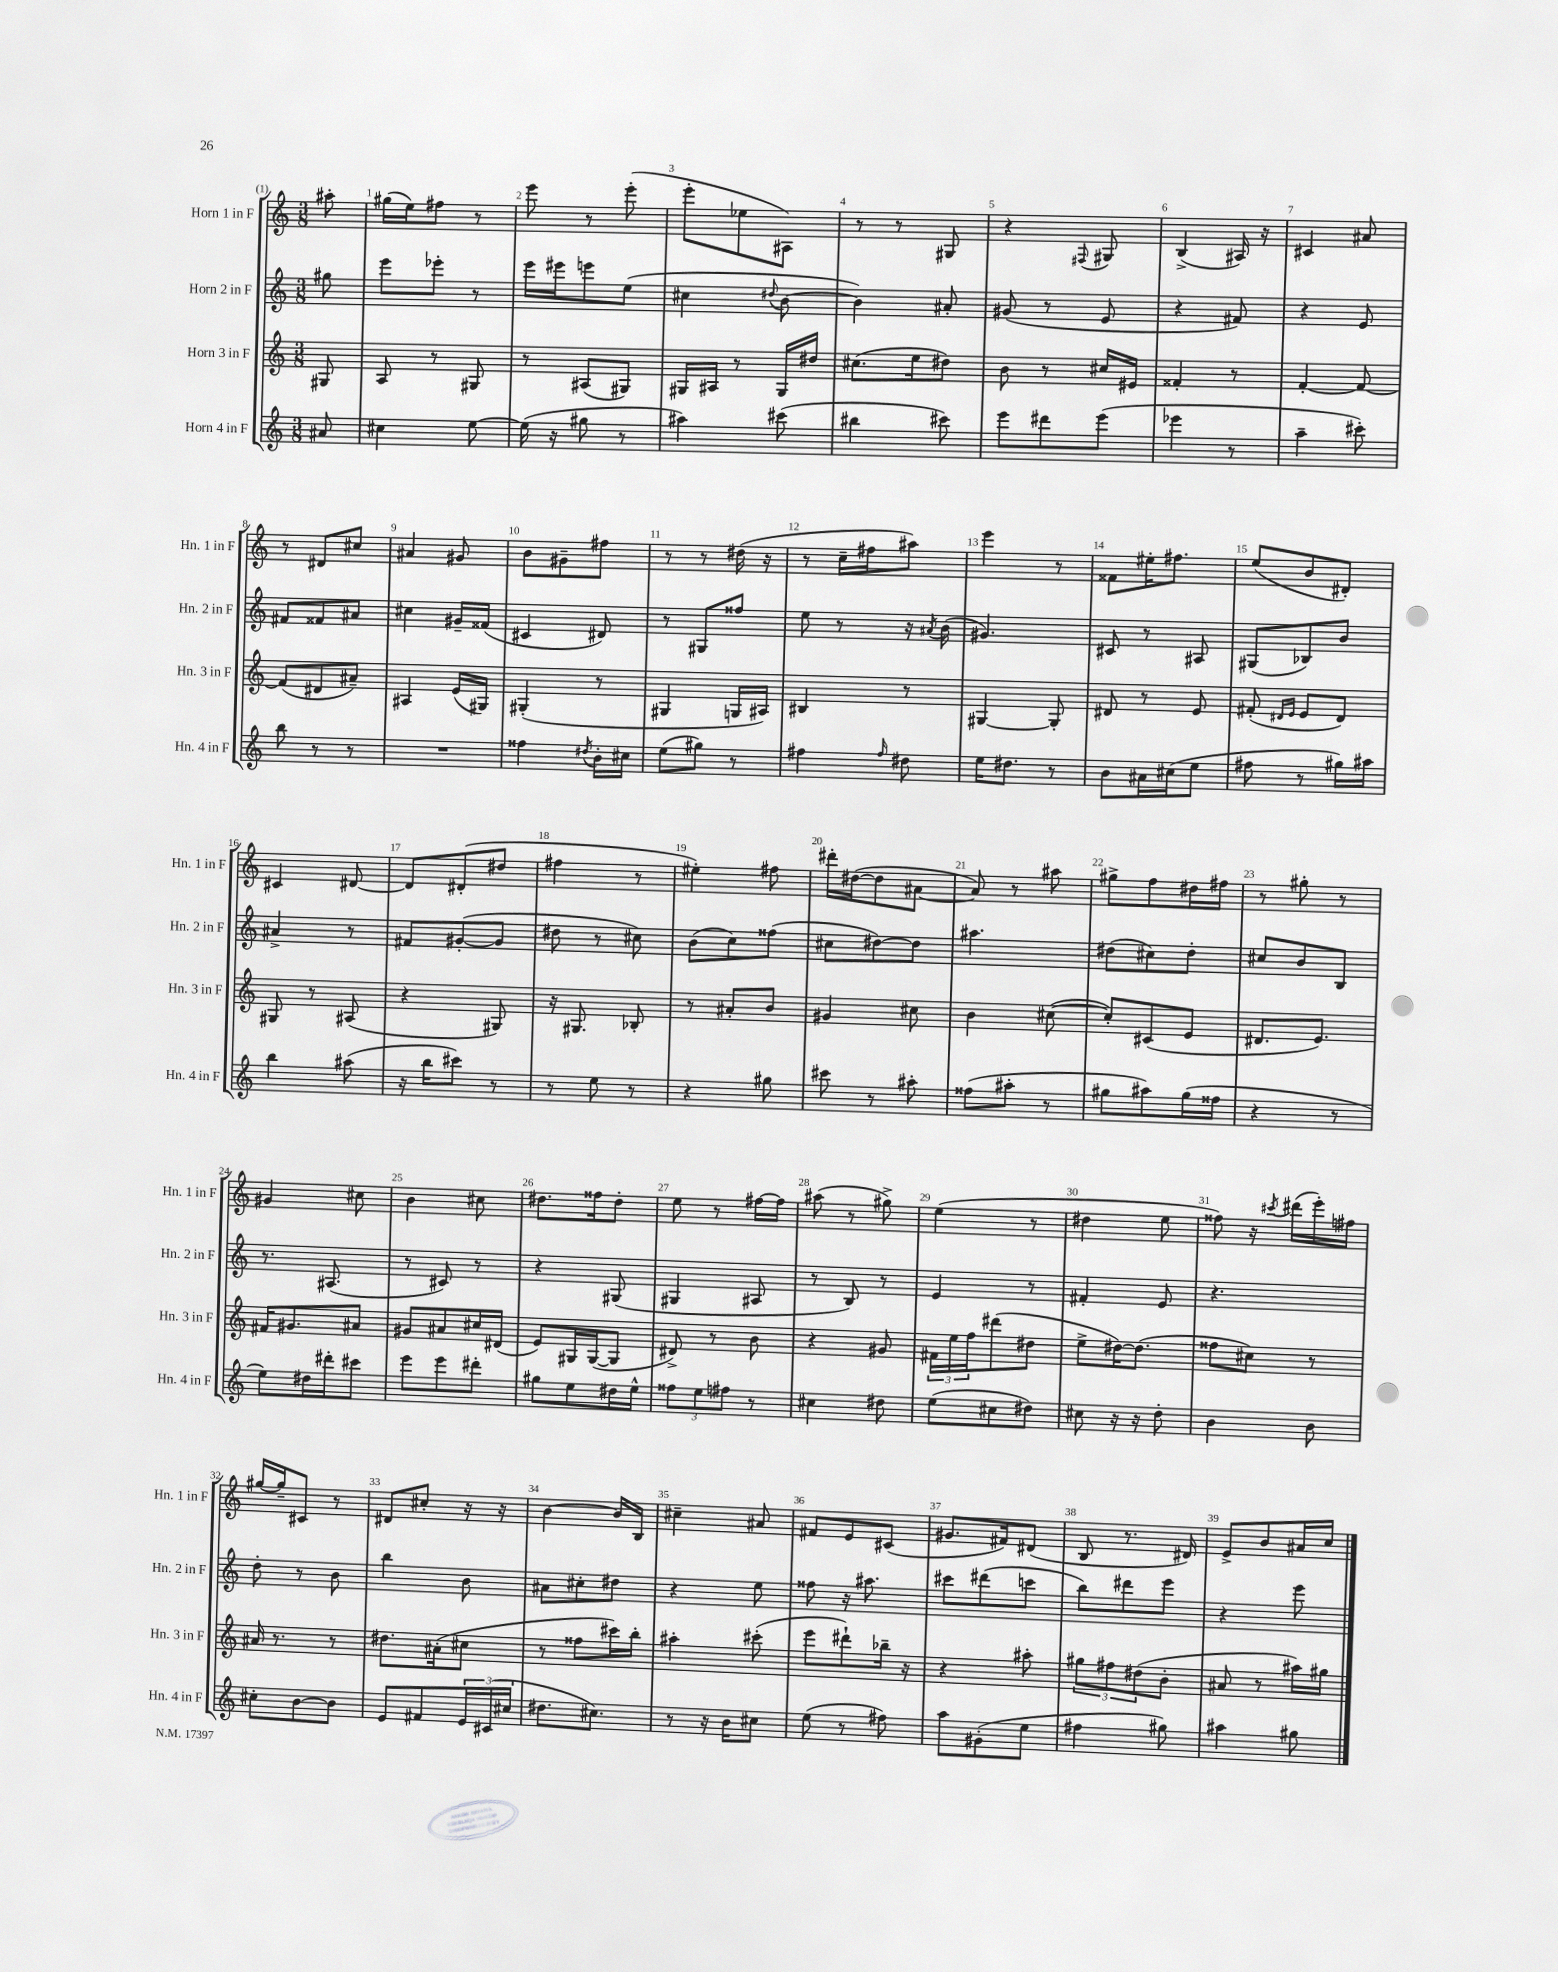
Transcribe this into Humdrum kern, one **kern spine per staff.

**kern	**kern	**kern	**kern
*staff4	*staff3	*staff2	*staff1
*clefG2	*clefG2	*clefG2	*clefG2
*k[]	*k[]	*k[]	*k[]
*M3/8	*M3/8	*M3/8	*M3/8
8a#	8G#	8gg#	8aa#'
=	=	=	=
4cc#	8A	8eee	(16gg#
.	.	.	16ee)
.	8r	8eee-'	8ff#
[8ee	8G#	8r	8r
=	=	=	=
(16ee]	8r	16eee	8eee
16r	.	16eee#	.
8gg#	(8A#	8eee	8r
8r	8G#)	(8ee	(8eee'
=	=	=	=
4aa#)	16G#	4cc#	8eee'
.	16A#	.	.
.	8r	.	8ee-
.	.	8qqdd#	.
(8ccc#	16G#	[8b	8A#)
.	16dd#	.	.
=	=	=	=
4bb#	(8.cc#	4b])	8r
.	.	.	8r
.	16ee	.	.
8ccc#)	8dd#)	8a#'	8G#
=	=	=	=
8eee	8b	(8g#	4r
8ddd#	8r	8r	.
.	.	.	8qqF#
(8eee	16cc#	8e	8G#
.	16e#	.	.
=	=	=	=
4eee-	4f##'	4r	(4B^
8r	8r	8f#)	16A#)
.	.	.	16r
=	=	=	=
4aa~	[4f'	4r	4c#
8ccc#')	8f_	8e	8a#
=	=	=	=
8bb	(8f]	8f#	8r
8r	8d#	8f##	8d#
8r	8a#~)	8a#	8cc#
=	=	=	=
4.r	4A#	4cc#	4a#
.	(16e	16g#~	8g#
.	16G#)	(16f##	.
=	=	=	=
4ff##	(4G#'	4c#	8b
.	.	.	8g#~
8qdd#	.	.	.
16b'	8r	8d#)	8ff#
16cc#	.	.	.
=	=	=	=
(8ee	4G#	8r	8r
8gg#)	.	8G#	8r
8r	16G	8ff##	(16dd#
.	16A#)	.	16r
=	=	=	=
4ff#	4B#	8ee	8r
.	.	8r	16cc~
.	.	.	16ff#
16qqff#	.	.	.
8dd#	8r	16r	8aa#)
.	.	8qa#	.
.	.	(16b	.
=	=	=	=
16ee	[4G#	4.g#)	4eee
8.dd#	.	.	.
8r	8G#']	.	8r
=	=	=	=
8b	8d#	8c#	8f##
16a#	8r	8r	16ee#'
(16cc#	.	.	8.ff#
8ee	8e	8A#	.
=	=	=	=
8ff#	(8f#'	(8G#	(8ee
.	16qqd#	.	.
.	16qqe	.	.
8r	8e	8B-)	8b
16gg#)	8d#)	8b	8d#')
16aa#	.	.	.
=	=	=	=
4bb	8G#	4a#^	4c#
.	8r	.	.
(8aa#	(8A#	8r	[8d#
=	=	=	=
16r	4r	8f#	8d#]
16bb	.	.	.
8ccc#)	.	([8g#'	(8d#'
8r	8G#)	8g#]	8dd#
=	=	=	=
8r	16r	8dd#	4ff#
.	8.G#	.	.
8ee	.	8r	.
8r	8B-'	8cc#)	8r
=	=	=	=
4r	8r	(8b	4ee#')
.	8a#'	8cc)	.
8gg#	8b	(8ff##	8ff#
=	=	=	=
8ccc#	4g#	8cc#	16ddd#'
.	.	.	([16dd#
8r	.	[8dd#)	8dd#]
8aa#'	8cc#	8dd#]	[8a#
=	=	=	=
(8ff##	4b	4.aa#	8a#])
8aa#'	.	.	8r
8r	([8cc#	.	8aa#
=	=	=	=
8gg#	8cc#'])	(8dd#	8gg#^
8aa#)	(8c#	8cc#)	8ff
(16gg#	8e	8dd#'	16dd#
16ff##	.	.	16ff#
=	=	=	=
4r	8.d#	8cc#	8r
.	.	8b	8gg#'
.	8.e)	.	.
8r	.	8B	8r
=	=	=	=
8ee)	16f#	8.r	4g#
.	8.g#	.	.
16dd#	.	.	.
16ddd#'	.	(8.A#	.
8ccc#	8a#	.	8cc#
=	=	=	=
8eee	8g#	8r	4b
8eee	8a#	8c#)	.
8ddd#'	16cc#	8r	8cc#
.	(16d#	.	.
=	=	=	=
8gg#	8e)	4r	8.dd#
8ee	16G#	.	.
.	([16G#	.	16ff##
16dd#	8G#]	(8G#	8dd#'
16ee^^	.	.	.
=	=	=	=
12ff##	8d#^)	4G#	8ee
12ee	.	.	.
.	8r	.	8r
12ff#	.	.	.
8r	8b	8A#	[16ff#
.	.	.	16ff#]
=	=	=	=
4cc#	4r	8r	(8aa#
.	.	8B)	8r
8dd#	8g#	8r	8gg#^)
=	=	=	=
(8ee	24f#	4e	(4ee
.	24ee	.	.
.	24ff	.	.
8cc#	(8ddd#	.	.
8dd#)	8dd#	8r	8r
=	=	=	=
8cc#	8ee^	4f#'	4dd#
16r	[16dd#)	.	.
16r	(8.dd#]	.	.
8dd'	.	8e	8ee
=	=	=	=
4b	8ff##	4.r	8ff##)
.	8cc#)	.	16r
.	.	.	8qccc#
.	.	.	(16ddd#
8b	8r	.	16eee')
.	.	.	16ff#
=	=	=	=
8cc#'	16a#	8dd'	[16gg#
.	8.r	.	16gg#~]
[8b	.	8r	8c#
8b]	8r	8b	8r
=	=	=	=
8e	8.dd#	4bb	8d#
8f#	.	.	8cc#'
.	(16a#'	.	.
24e	8cc#	8b	16r
(24c#	.	.	.
.	.	.	16r
24cc#	.	.	.
=	=	=	=
8.dd#	8r	8a#	[4b
.	8ff##	8cc#'	.
8.cc#)	.	.	.
.	16ccc#)	8dd#	16b]
.	16bb'	.	16B
=	=	=	=
8r	4aa#'	4r	4cc#~
16r	.	.	.
16b	.	.	.
8cc#	(8ccc#'	8ee	8a#
=	=	=	=
(8ee	8eee	8ff##	8f#
8r	8ddd#`)	16r	8e
.	.	8.aa#	.
8ff#)	16bb-~	.	(8c#
.	16r	.	.
=	=	=	=
8aa	4r	8ccc#	8.g#
(8g#'	.	(8ddd#	.
.	.	.	16f#)
8ee	8aa#'	8ccc	(8d#
=	=	=	=
4ff#	12gg#	8bb)	8B
.	12ff#	.	.
.	.	8ddd#	8.r
.	(12dd#	.	.
8gg#)	8b'	8eee	.
.	.	.	16d#)
=	=	=	=
4aa#	8a#	4r	8e^
.	8r	.	8b
8gg#	16aa#)	8eee	16a#
.	16gg#	.	16cc
==	==	==	==
*-	*-	*-	*-
